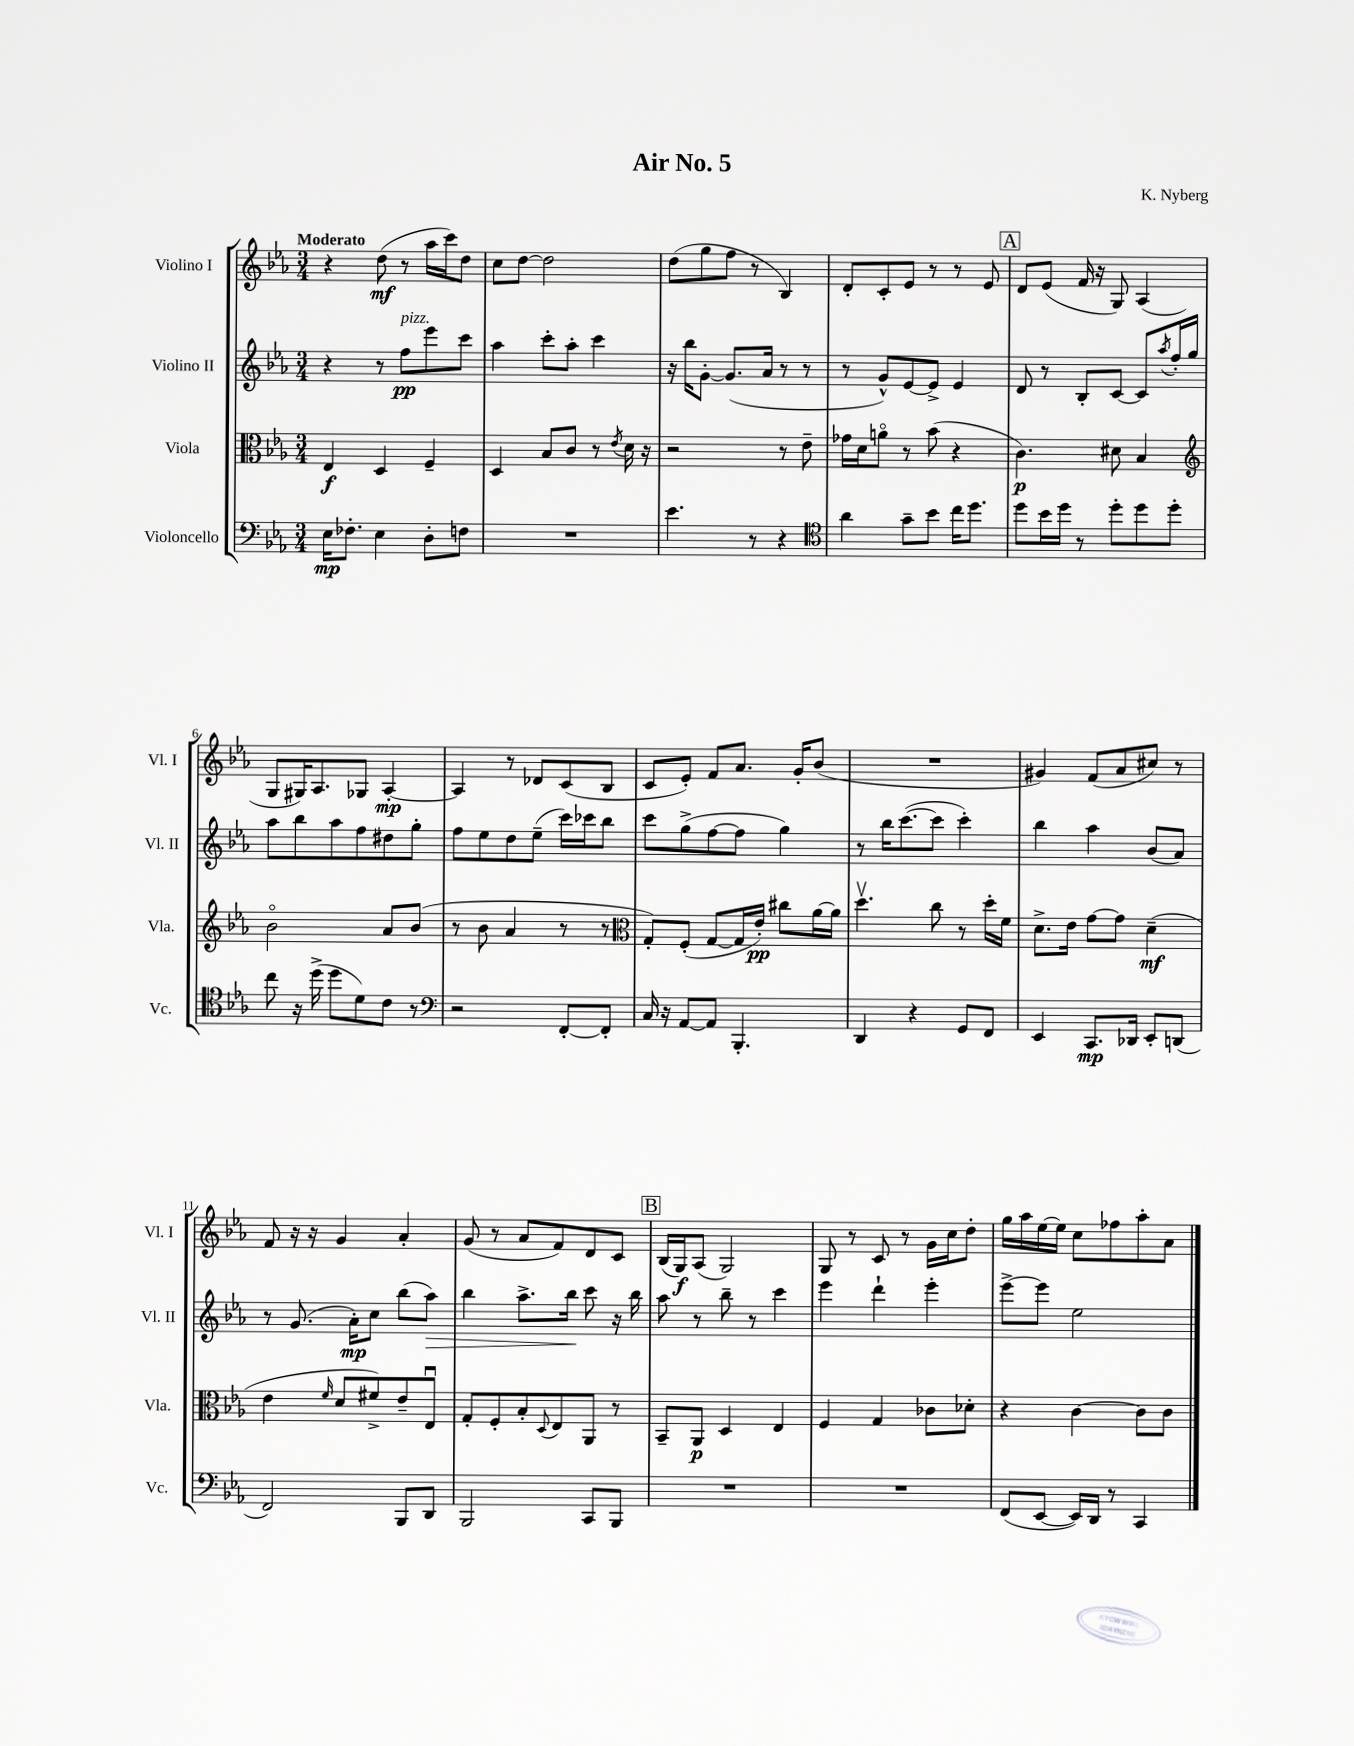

**kern	**kern	**kern	**kern
*staff4	*staff3	*staff2	*staff1
*clefF4	*clefC3	*clefG2	*clefG2
*k[b-e-a-]	*k[b-e-a-]	*k[b-e-a-]	*k[b-e-a-]
*M3/4	*M3/4	*M3/4	*M3/4
16E-	4E-	4r	4r
8.F-'	.	.	.
4E-	4D	8r	(8dd
.	.	8ff	8r
8D'	4F~	8eee-	16aa-
.	.	.	16ccc)
8F	.	8ccc	8dd
=	=	=	=
2.r	4D	4aa-	8cc
.	.	.	[8dd
.	8B-	8ccc'	2dd]
.	8c	8aa-'	.
.	8r	4ccc	.
.	8qe-	.	.
.	16d	.	.
.	16r	.	.
=	=	=	=
4.e-	2r	16r	(8dd
.	.	16bb-	.
.	.	[8g'	8gg
.	.	(8.g]	8ff
8r	.	.	8r
.	.	16a-	.
4r	8r	8r	4B-)
.	8e-~	8r	.
=	=	=	=
*clefC4	*	*	*
4a-	16g-	8r	8d'
.	16d	.	.
.	8ao	8g^^)	8c'
8g~	8r	[8e-	8e-
8b-	(8b-	8e-^]	8r
16cc	4r	4e-	8r
8.dd	.	.	.
.	.	.	8e-
=	=	=	=
8dd	4.c)	8d	8d
16b-	.	8r	(8e-
16dd	.	.	.
8r	.	8B-'	16f
.	.	.	16r
8dd'	8d#	[8c	8G)
8dd	4B-	8c]	(4A-
.	.	8qaa-	.
8dd'	.	16ff'	.
.	.	16gg	.
=	=	=	=
*	*clefG2	*	*
8cc	2b-o	8aa-	8G
16r	.	8bb-	16G#)
(16dd^	.	.	8.A-
8dd	.	8aa-	.
8d)	.	8ff	8G-
8c	8a-	8dd#	[4A-'
8r	(8b-	8gg'	.
=	=	=	=
*clefF4	*	*	*
2r	8r	8ff	4A-]
.	8b-	8ee-	.
.	4a-	8dd	8r
.	.	(8ee-~	8d-
[8FF'	8r	16ccc)	(8c
.	.	16ccc-	.
8FF']	8r	8bb-	8B-
=	=	=	=
*	*clefC3	*	*
16C	8G')	8ccc	8c
16r	.	.	.
[8AA-	(8F'	(8gg^	8e-')
8AA-]	[8G	[8ff	8f
4.BBB-'	16G]	8ff]	8.a-
.	16e-')	.	.
.	8cc#	4gg)	.
.	.	.	16g'
.	[16a-	.	(8b-
.	16a-]	.	.
=	=	=	=
4DD	4.ddv	8r	2.r
.	.	16bb-	.
.	.	([8.ccc	.
4r	.	.	.
.	8cc	8ccc]	.
8GG	8r	4ccc')	.
8FF	16dd'	.	.
.	16f	.	.
=	=	=	=
4EE-	8.d^	4bb-	4g#)
.	16e-	.	.
8.CC	[8g	4aa-	(8f
.	8g]	.	8a-
16DD-	.	.	.
8EE-'	(4d~	(8b-	8cc#)
(8DD	.	8a-)	8r
=	=	=	=
2FF)	4e-	8r	8f
.	.	(8.g	16r
.	.	.	16r
.	16qqf	.	.
.	8d	.	4g
.	.	16a-')	.
.	8f#^)	8cc	.
8BBB-	8e-~	(8bb-	4a-'
8DD	8E-u	8aa-)	.
=	=	=	=
2BBB-	8G'	4bb-	(8g
.	8F'	.	8r
.	8B-'	8.aa-^	8a-
.	8qqD	.	.
.	8E-	.	8f)
.	.	16bb-	.
8CC	8AA-	8ccc	8d
8BBB-	8r	16r	8c
.	.	16bb-	.
=	=	=	=
2.r	8BB-~	8aa-	(16B-
.	.	.	16G)
.	8AA-	8r	(8A-
.	4D	8bb-~	2G)
.	.	8r	.
.	4E-	4ccc	.
=	=	=	=
2.r	4F	4eee-	8G
.	.	.	8r
.	4G	4ddd`	8c
.	.	.	8r
.	8c-	4eee-'	16g
.	.	.	16cc
.	8d-'	.	8dd'
=	=	=	=
(8FF	4r	[8eee-^	16gg
.	.	.	16aa-
[8EE-	.	8eee-]	[16ee-
.	.	.	16ee-]
16EE-])	[4c	2ee-	8cc
16DD	.	.	.
8r	.	.	8ff-
4CC	8c]	.	8aa-'
.	8c	.	8a-
==	==	==	==
*-	*-	*-	*-
